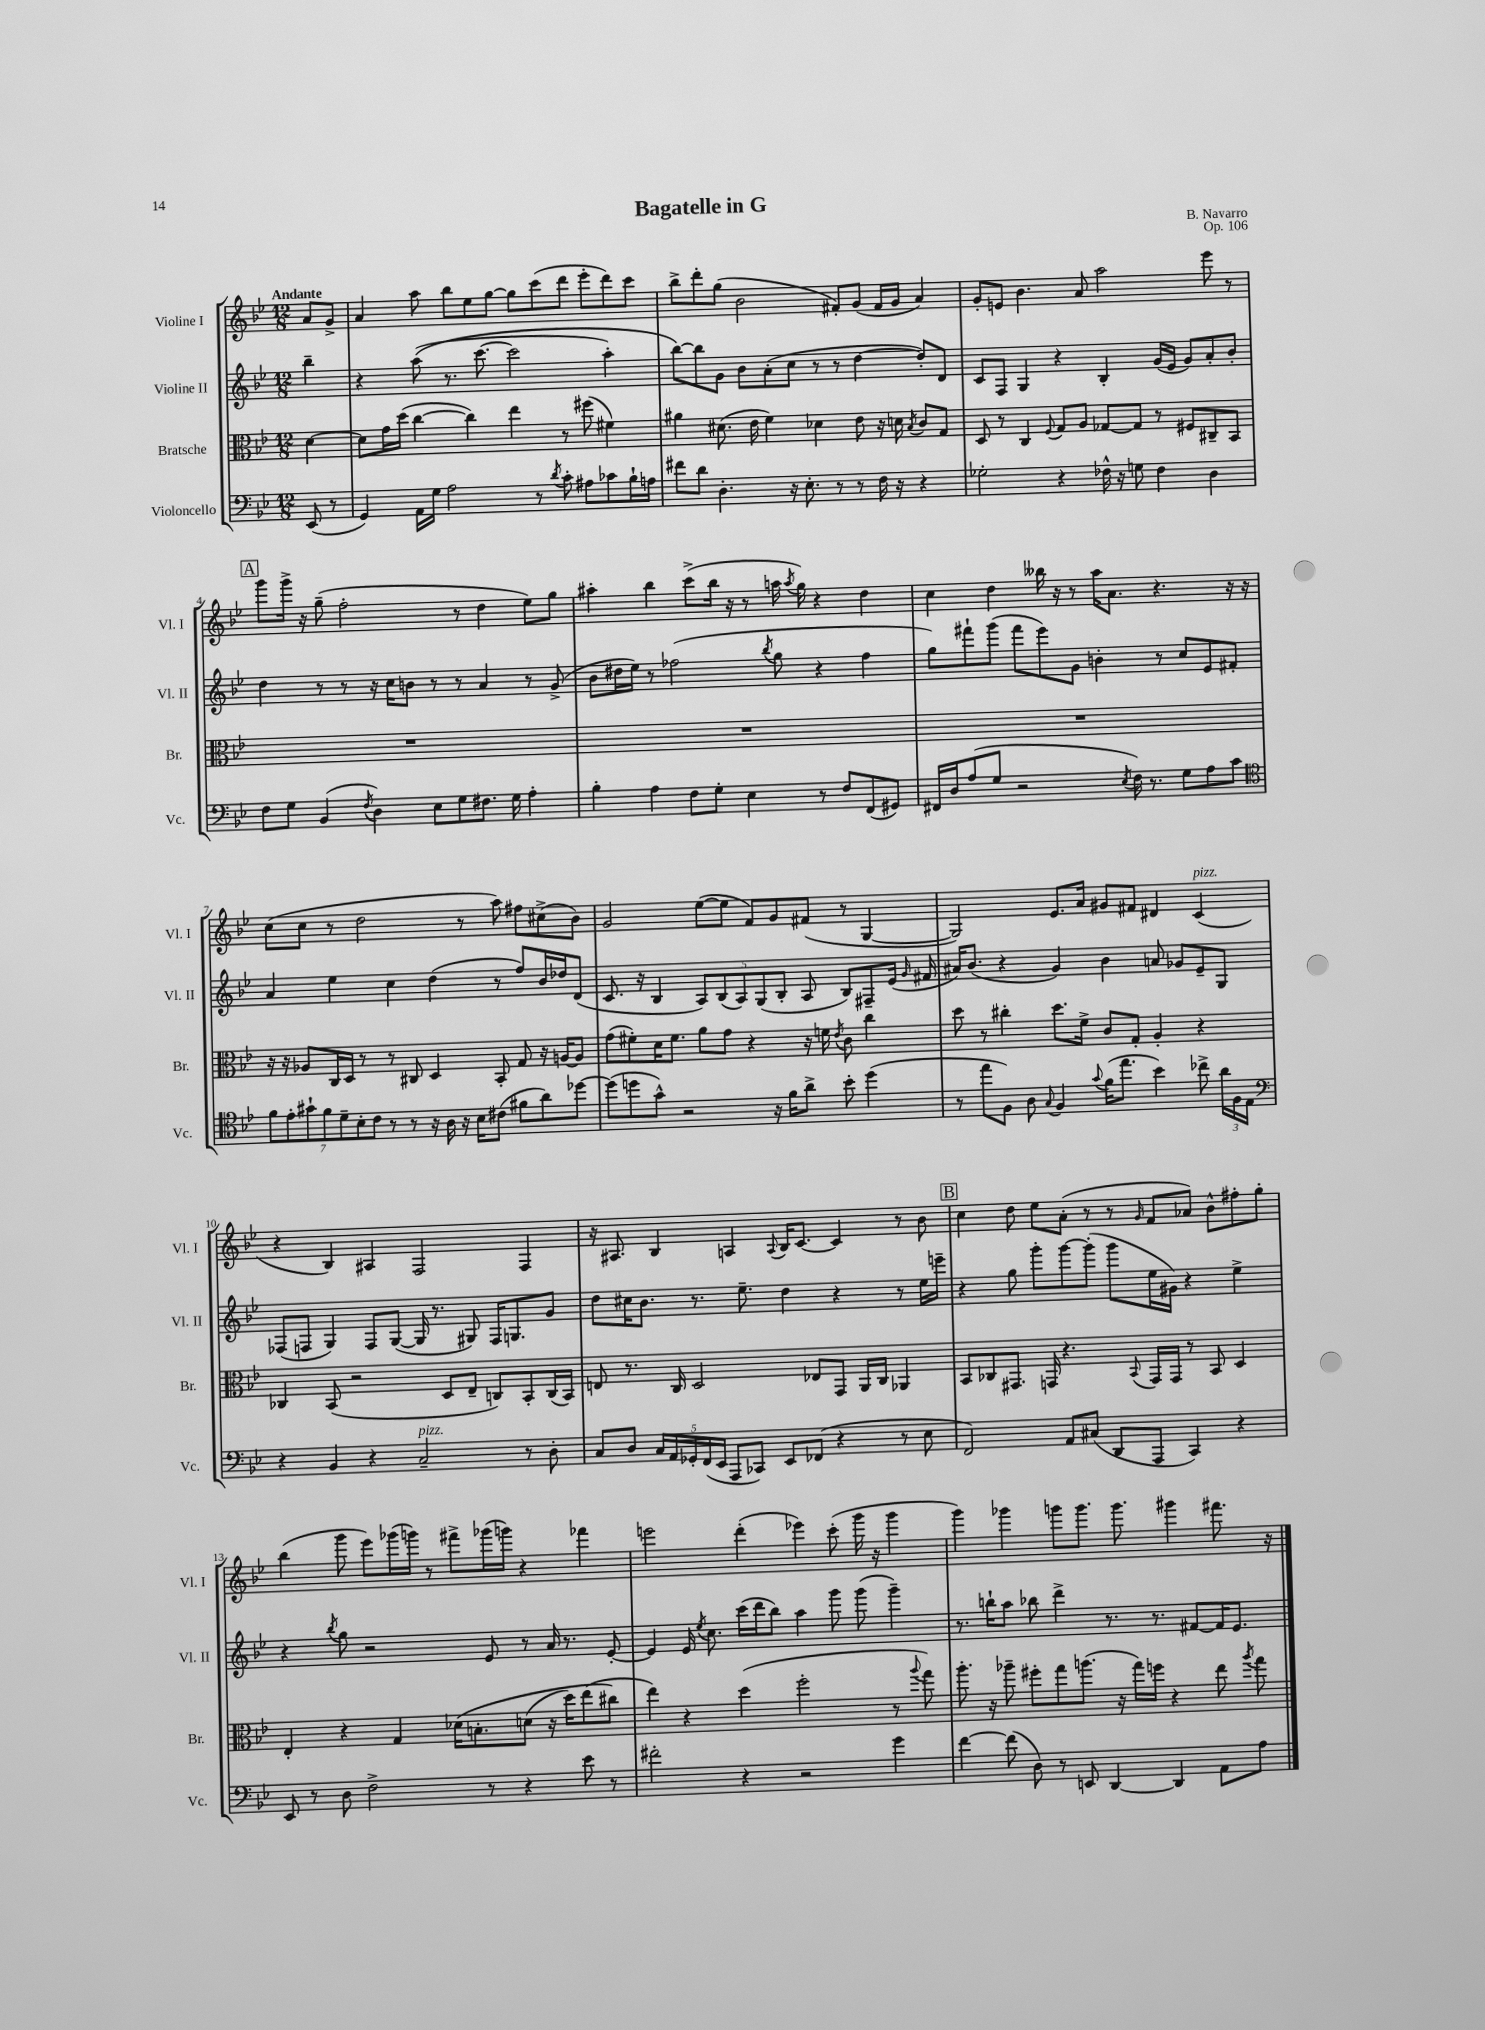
\header { title = "Bagatelle in G" composer = "B. Navarro" opus = "Op. 106" }
<<
\new StaffGroup <<
\new Staff = "s0" \with { instrumentName = "Violine I" shortInstrumentName = "Vl. I" } {
    \clef treble \key bes \major \numericTimeSignature \time 12/8 \partial 4 \tempo "Andante"
    \autoBeamOff a'8[ g'8]-> |
    a'4 a''8 bes''8[ ees''8 g''8]~ g''8[ c'''8( d'''8] ees'''8[-. d'''8) c'''8] |
    bes''8[-> d'''8-. g''8]( bes'2 fis'8[-.) g'8]( fis'16[ g'16] a'4) |
    g'8[-. e'8] bes'4. a'8 a''2 ees'''8 r8 |
    \mark \markup { \box "A" } g'''8[ g'''16]-> r16 g''8--( f''2-. r8 d''4 ees''8[) g''8] |
    ais''4-. bes''4 c'''8[->( bes''16] r16 r8 a''16 \acciaccatura { a''8 } g''16) r4 d''4 |
    c''4 d''4 beses''16 r16 r8 a''16[ a'8.] r4. r16 r16 |
    c''8[( c''8] r8 d''2 r8 a''8) fis''8[ cis''8->( bes'8]) |
    g'2 ees''8[~( ees''8] f'8[) g'8 fis'8]( r8 g4~ |
    g2) ees'8.[ a'16] gis'8[ fis'8] dis'4 c'4^\markup { \italic "pizz." }( |
    r4 bes4) ais4 f2 f4 |
    r16 ais8. bes4 a4 \appoggiatura { a8 } bes16[ c'8.]~ c'4 r8 bes'8 |
    \mark \markup { \box "B" } c''4 d''8 ees''8[ a'8]-.( r8 r8 \grace { g'16 } f'8[ aes'8]) bes'8[-^ fis''8-. g''8]-. |
    bes''4( g'''8 ees'''8[) ges'''16( g'''16]) r8 fis'''8[-> ges'''16( g'''16]) r4 fes'''4 |
    e'''2 d'''4-.( ees'''4) c'''8-.( g'''16 r16 g'''4 |
    g'''4) ges'''4 g'''8[ g'''8.] g'''8. gis'''4 fis'''8. r16 \bar "|." |
}
\new Staff = "s1" \with { instrumentName = "Violine II" shortInstrumentName = "Vl. II" } {
    \clef treble \key bes \major \numericTimeSignature \time 12/8 \partial 4
    \autoBeamOff bes''4-- |
    r4 a''8(\( r8. c'''8.~ c'''2 a''4-.) |
    bes''8[~\) bes''8 g'8] bes'8[ a'8-.( c''8] r8 r8 d''4~ d''8[-.) d'8] |
    c'8[ f8] g4 r4 bes4-. g'16[( ees'16] g'8[) a'8-. bes'8]-. |
    \mark \markup { \box "A" } d''4 r8 r8 r16 c''16[ b'8] r8 r8 a'4 r8 g'8->( |
    bes'8[ dis''16 ees''16]) r8 fes''2( \acciaccatura { bes''8 } g''8 r4 fes''4 |
    g''8[) fis'''8-! g'''8]( fis'''8[ ees'''8) g'8] b'4-. r8 c''8[ ees'8 fis'8]-. |
    a'4 ees''4 c''4 d''4( r8 f''8[) bes'16 des''16 d'8]( |
    c'8. r16 bes4 \tuplet 5/4 { a8[) bes8( a8) g8( bes8]-. } a8 bes8[) fis8-- ees'16]( \grace { g'16 } fis'16 |
    ais'16[) bes'8.]( r4 g'4) bes'4 a'8 ges'8[ ees'8-- g8] |
    fes8[( f8] g4) f8[ g8]~( g16 r8. gis8) f16[ g8. g'8] |
    d''8[ cis''16 bes'8.] r8. ees''8.-- d''4 r4 r8 ees''16[ e'''16]-- |
    \mark \markup { \box "B" } r4 g''8 g'''8[-. g'''8~ g'''8]-.( g'''8[ ees''16 gis'16]) r4 ees''4-> |
    r4 \acciaccatura { bes''8 } g''8 r2 ees'8 r8 a'16 r8. ees'8~-. |
    ees'4 ees'16 \acciaccatura { ees''8 } c''8. c'''16[( d'''16 bes''8]) a''4 g'''8 g'''8( g'''4--) |
    r8. b''16[-! a''8] bes''8 d'''4-> r8. r8. fis'8[~ fis'16 ees'8.] \bar "|." |
}
\new Staff = "s2" \with { instrumentName = "Bratsche" shortInstrumentName = "Br." } {
    \clef alto \key bes \major \numericTimeSignature \time 12/8 \partial 4
    \autoBeamOff d'4~ |
    d'8[ g'16 d''16]( c''4~ c''4) ees''4 r8 fis''8( fis'4) |
    ais'4 dis'8.( ees'16 f'4) des'4 ees'8 r16 d'16 \acciaccatura { bes8 } c'8[ g8] |
    d8 r8 c4 \appoggiatura { f8 } g8[ a8] ges8[~ ges8] r8 fis8[ cis8-- bes,8] |
    \mark \markup { \box "A" } R1. |
    R1. |
    R1. |
    r16 r16 aes8[ c16 d16] r8 r8 cis8 d4 bes,8-. g8 r16 a16[~ a8] |
    g'8[( fis'8-.) d'16 fis'8.] a'8[ g'8] r4 r16 f'16 \acciaccatura { ees'8 } c'8 c''4 |
    d''8 r8 cis''4-. d''8.[ f'16]-> c'8[ g8]-. a4-. r4 |
    ces4 bes,8( r2 d8[ ees8]-- c8[) bes,8-. c16( bes,16]) |
    e8 r8. c16 d2 ees8[ g,8] a,16[ c16] aes,4 |
    \mark \markup { \box "B" } bes,8[ ces8 gis,8.] g,16 r4. \appoggiatura { bes,8 } g,16[ g,16] r8 bes,8 d4 |
    ees4-. r4 g4 des'16[\( b8.-. d'8]( r16 d''16[) ees''8( cis''8]\) |
    ees''4) r4 d''4( f''2-. r8 \appoggiatura { a''8 } g''8) |
    a''8.-. r16 aes''8-- fis''8[-. g''8 a''8.]( r16 g''16[) f''16] r4 ees''8 \acciaccatura { a''8 } g''8 \bar "|." |
}
\new Staff = "s3" \with { instrumentName = "Violoncello" shortInstrumentName = "Vc." } {
    \clef bass \key bes \major \numericTimeSignature \time 12/8 \partial 4
    \autoBeamOff ees,8( r8 |
    g,4) a,16[ g16] a2 r8 \acciaccatura { d'8 } c'8-. ais8[ ces'8 bes16-! a16] |
    fis'8[ d'8] d4.-. r16 ees8.-. r8 r8 f16 r16 r4 |
    ges2-. r4 fes16-^ r16 g8 fes4 d4 |
    \mark \markup { \box "A" } f8[ g8] bes,4( \acciaccatura { f8 } d4) ees8[ g8 fis8.] g16 a4-. |
    bes4-. a4 f8[ g8]-. ees4 r8 f8[ f,8( gis,8]) |
    fis,16[ d16 a8( g8] r2 \acciaccatura { ees8 } f16) r8. g8[ a8 c'8] |
    \clef tenor \tuplet 7/4 { f'8[ ees'8-. gis'8-! f'8 d'8-- bes8-. c'8] } r8 r8 r16 a16 r16 bes16[ cis'8]( fis'8[ a'8) des''8]~ |
    des''8[( d''8 g'8]-^) r2 r16 f'16[ a'8]-> bes'8-. d''4( |
    r8 ees''8[ f8]) a8 \appoggiatura { g8 } f4 \appoggiatura { g'8 } f'16[( ees''8.] bes'4) ces''8-> \tuplet 3/2 { a'16[ f16 ees16] } |
    \clef bass r4 bes,4 r4 c2--^\markup { \italic "pizz." } r8 d8-. |
    c8[ d8] \tuplet 5/4 { c16[ a,16 ges,16-. f,16( ees,16] } a,,8[ ces,8]) ees,8[ fes,8]( r4 r8 ees8 |
    \mark \markup { \box "B" } f,2) a,8[ cis8]( d,8[ a,,8] c,4) r4 |
    ees,8 r8 d8 f2-> r8 r4 ees'8 r8 |
    fis'2-. r4 r2 g'4 |
    f'4~ f'8( d8) r8 e,8 d,4~ d,4 a,8[ a8] \bar "|." |
}
>>
>>
